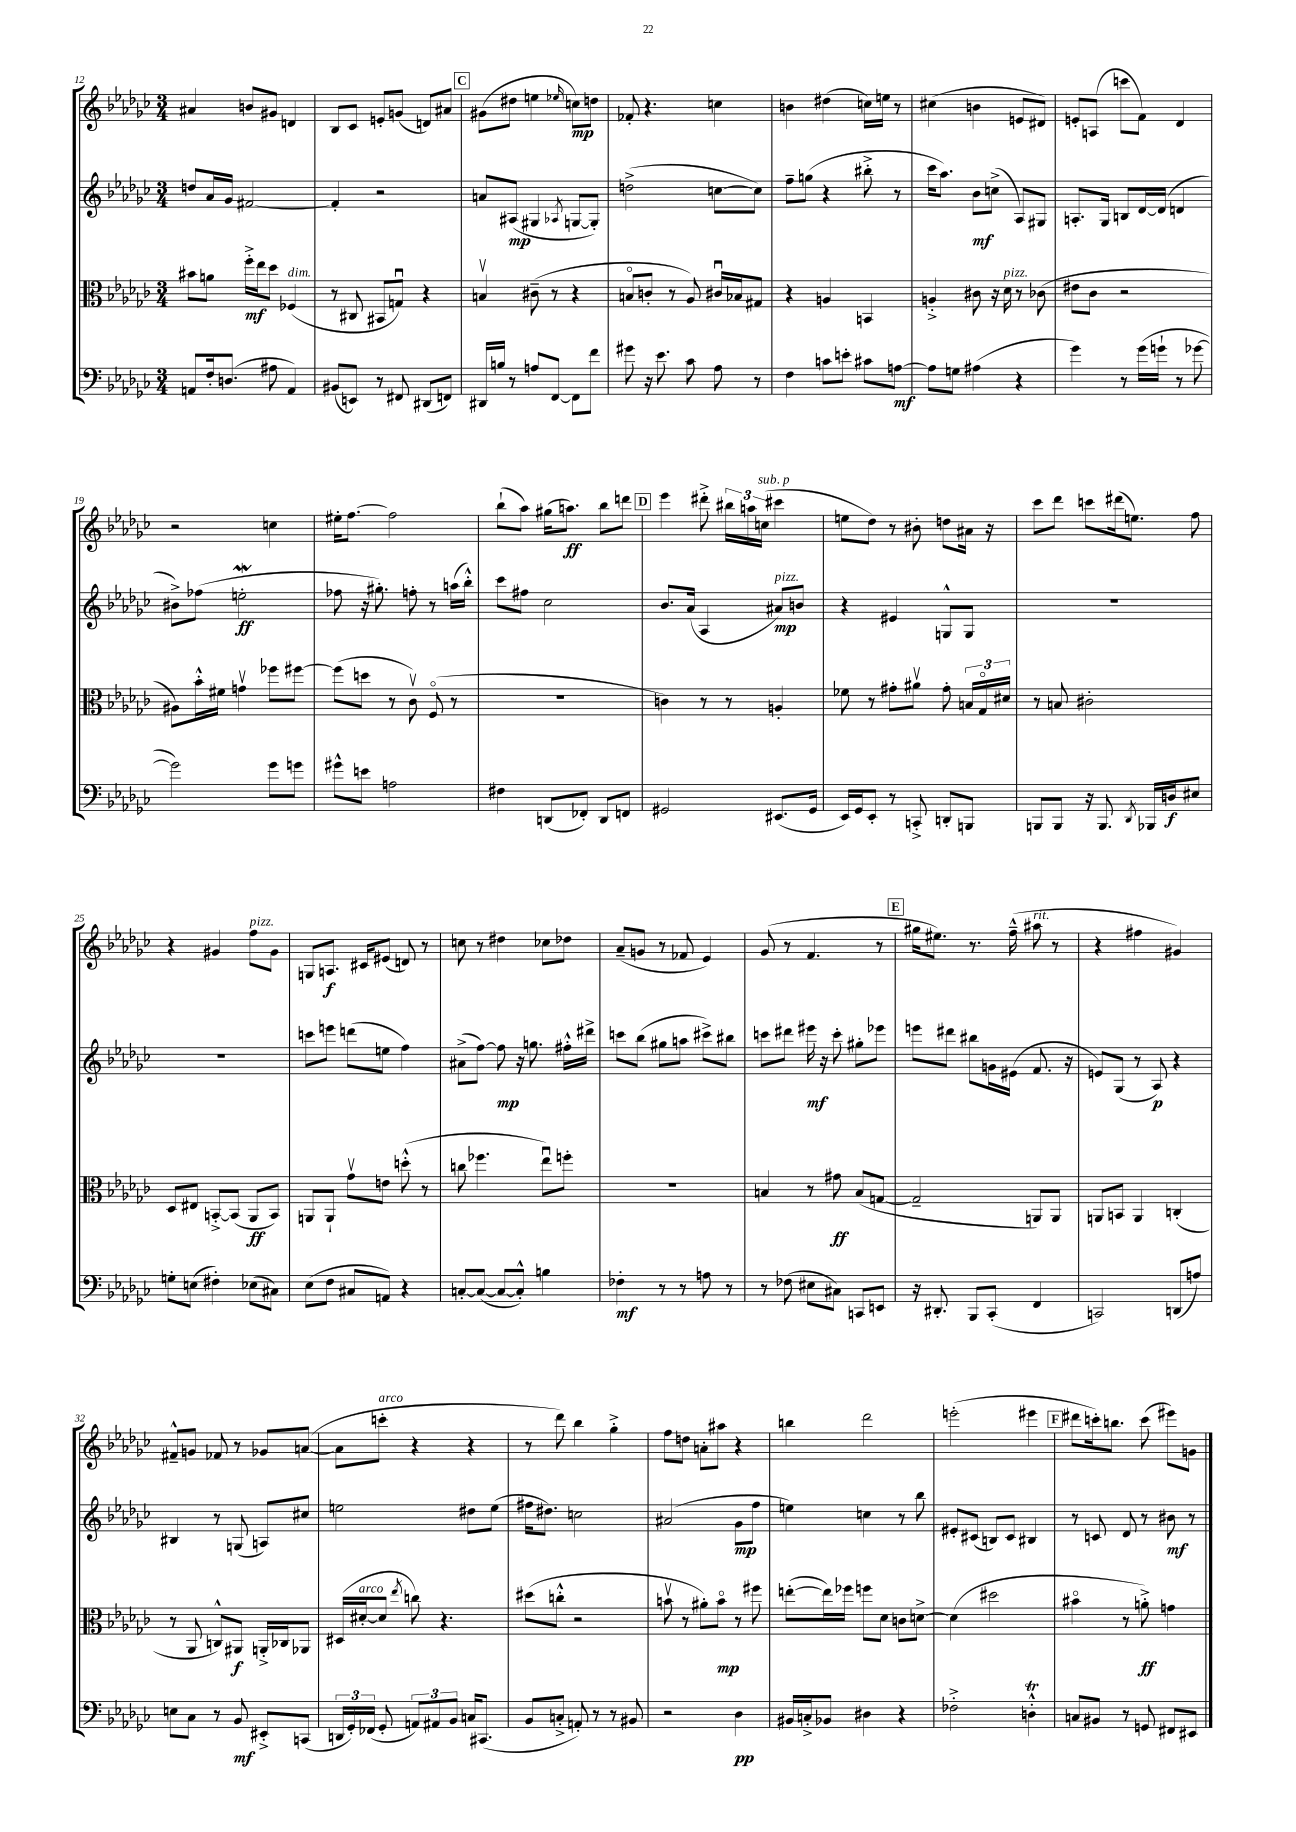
<<
\new StaffGroup <<
\new Staff = "s0" {
    \clef treble \key ges \major \numericTimeSignature \time 3/4
    \autoBeamOff ais'4 b'8[ gis'8] d'4 |
    bes8[ ces'8] e'8[-. g'8]( d'8[) ais'8] |
    \mark \markup { \box "C" } gis'8[( dis''8] e''4 \grace { ees''16 } c''8[\mp) d''8] |
    fes'8-. r4. c''4 |
    b'4 dis''4( c''16[) e''16] r8 |
    cis''4( b'4 e'8[ dis'8]) |
    e'8[-. a8]( c'''8[ f'8]) des'4 |
    r2 c''4 |
    eis''16[-. f''8.]~ f''2 |
    bes''8[-!( aes''8]) gis''16[( a''8.]\ff) bes''8[ d'''8] |
    \mark \markup { \box "D" } ees'''4 dis'''8-.-> \tuplet 3/2 { bis''16[ a''16 c''16]^\markup { \italic "sub. p" }( } cis'''4 |
    e''8[ des''8]) r8 bis'8-. d''8[ ais'16] r16 |
    ces'''8[ des'''8] c'''8[ dis'''16( e''8.]) f''8 |
    r4 gis'4 f''8[^\markup { \italic "pizz." } gis'8] |
    g8[ a8.]\f cis'16[ eis'8]( d'8) r8 |
    c''8 r8 dis''4 ces''8[ des''8] |
    aes'8[--( g'8] r8 fes'8 ees'4) |
    ges'8( r8 f'4. r8 |
    \mark \markup { \box "E" } gis''16[ eis''8.]) r8. f''16---^( ais''8^\markup { \italic "rit." } r8 |
    r4 fis''4 gis'4) |
    fis'8[---^ g'8] fes'8 r8 ges'8[ a'8]~( |
    a'8[ c'''8]-.^\markup { \italic "arco" } r4 r4 |
    r8 des'''8) bes''4 ges''4-.-> |
    f''8[ d''8] a'8[-. ais''8] r4 |
    b''4 des'''2 |
    e'''2-.( eis'''4 |
    \mark \markup { \box "F" } dis'''8[ c'''16-.) b''8.] c'''8( eis'''8[) g'8] \bar "|." |
}
\new Staff = "s1" {
    \clef treble \key ges \major \numericTimeSignature \time 3/4
    \autoBeamOff d''8[ aes'16 ges'16] fis'2~ |
    fis'4-. r2 |
    \mark \markup { \box "C" } a'8[ ais8]\mp( gis4 \acciaccatura { aes8 } g8[~ g8]-.) |
    d''2->( c''8[~ c''8]) |
    f''8[-- g''8]( r4 bis''8-.-> r8 |
    ces'''16[ aes''8.]) bes'8[\mf c''8]->( aes8[) gis8] |
    a8.[-. ges16] b8[ des'16~ des'16]( d'4 |
    bis'8[->) fes''8]( e''2-.\mordent\ff |
    fes''8 r16 gis''8.-.) f''8-. r8 a''16[( bes''16]-.-^) |
    ces'''8[ fis''8] ces''2 |
    \mark \markup { \box "D" } bes'8.[ aes'16]( aes4 ais'8[\mp^\markup { \italic "pizz." }) b'8] |
    r4 eis'4 g8[-^ g8] |
    R2. |
    R2. |
    c'''8[ e'''8] d'''8[( e''8] f''4) |
    ais'8[->( f''8]~) f''8\mp r16 g''8. fis''16[-.-^ dis'''16]-> |
    c'''8[ bes''8]( gis''8[ a''8] cis'''8[->) bis''8] |
    c'''8[ dis'''8] eis'''16\mf r16 c'''8-. gis''8[-. ees'''8] |
    \mark \markup { \box "E" } e'''8[ dis'''8] bis''8[ g'16 eis'16]( f'8. r16 |
    e'8[) ges8]( r8 aes8\p) r4 |
    bis4 r8 g8( a8[) cis''8] |
    e''2 dis''8[ e''8]( |
    fis''16[ dis''8.]) c''2 |
    ais'2( ges'8[\mp f''8] |
    e''4) c''4 r8 bes''8 |
    eis'8[-. cis'8]( b8[) cis'8] bis4 |
    \mark \markup { \box "F" } r8 c'8 des'8 r8 bis'8\mf r8 \bar "|." |
}
\new Staff = "s2" {
    \clef alto \key ges \major \numericTimeSignature \time 3/4
    \autoBeamOff bis'8[ a'8] f''16[-.->\mf ees''16 des''8] fes4^\markup { \italic "dim." }( |
    r8 cis8 bis,8[ g8]\downbow) r4 |
    \mark \markup { \box "C" } b4\upbow cis'8--( r8 r4 |
    b8[\flageolet c'8]-. r8 aes8) cis'16[\downbow bes16 gis8] |
    r4 a4 b,4 |
    a4-.-> cis'8 r16 des'16^\markup { \italic "pizz." } r8 ces'8( |
    eis'8[ ces'8] r2 |
    ais8[) bes'16-.-^ fis'16] g'4\upbow fes''8[ fis''8]~ |
    fis''8[( d''8] r8 ces'8\upbow) f8\flageolet( r8 |
    R2. |
    \mark \markup { \box "D" } c'4) r8 r8 a4-. |
    fes'8 r8 gis'8[-. ais'8]\upbow gis'8-. \tuplet 3/2 { b16[ ges16\flageolet dis'16] } |
    r8 b8 cis'2-. |
    des8[ eis8] b,8[~-.-> b,8]( aes,8[\ff b,8]) |
    a,8[ a,8]-! ges'8[\upbow e'8] d''8-.-^( r8 |
    c''8 fes''4. ees''8[\downbow) f''8]-. |
    R2. |
    b4 r8 gis'8\ff b8[( g8]~ |
    \mark \markup { \box "E" } g2-- a,8[) a,8] |
    a,8[ b,8] a,4 c4-.( |
    r8 aes,8 c8[-^) ais,8]\f a,16[-.-> ces16 aes,8] |
    dis16[( dis'16~-.^\markup { \italic "arco" } dis'8] \acciaccatura { ees''8 } c''8) r4. |
    dis''8[( c''8]-.-^ r2 |
    b'8\upbow r8 ais'8[-.) b'8]\flageolet\mp r8 fis''8 |
    e''8[~-.( e''16) fes''16] f''8[ des'8] c'8[ d'8]~-> |
    d'4( dis''2 |
    \mark \markup { \box "F" } bis'4\flageolet r8 a'8-.->\ff) g'4 \bar "|." |
}
\new Staff = "s3" {
    \clef bass \key ges \major \numericTimeSignature \time 3/4
    \autoBeamOff a,8[ f16-. d8.]( ais8 a,4) |
    bis,8[( e,8]) r8 fis,8 dis,8[( f,8]) |
    \mark \markup { \box "C" } dis,16[ b16] r8 a8[ f,8]~ f,8[ f'8] |
    gis'8 r16 ees'8. ces'8 aes8 r8 |
    f4 c'8[ e'8]-. cis'8[ a8]~\mf |
    a8[ g8] ais4( r4 |
    ges'4) r8 ges'16[( g'16]-! r8 ges'8~ |
    ges'2) ges'8[ g'8] |
    gis'8[-^ e'8] a2 |
    fis4 d,8[( fes,8]-.) d,8[ f,8] |
    \mark \markup { \box "D" } gis,2 eis,8.[( gis,16] |
    ees,16[) ges,16 ees,8]-. r8 c,8-.-> d,8[-. b,,8] |
    b,,8[ b,,8] r16 b,,8. \acciaccatura { des,8 } bes,,16[ d16\f eis8] |
    g8[-. e8]( fis4-.) ees8[( cis8]) |
    ees8[( f8] cis8[ a,8]) r4 |
    c8[~-. c8]~( c8[~ c8]-.-^) b4 |
    fes4-.\mf r8 r8 a8 r8 |
    r8 fes8( eis8[ cis8]) c,8[ e,8] |
    \mark \markup { \box "E" } r16 dis,8.-. bes,,8[ ces,8]-.( f,4 |
    c,2) d,8[( a8]) |
    e8[ ces8] r8 bes,8\mf eis,8[-.-> c,8]( |
    \tuplet 3/2 { d,16[ ges,16-.) fes,16]( } ges,8-. \tuplet 3/2 { a,8[) ais,8 bes,8] } c16[ cis,8.]( |
    bes,8[ c8]-.-> a,8-.) r8 r8 bis,8 |
    r2 des4\pp |
    bis,16[ c16-.-> bes,8] dis4 r4 |
    fes2-.-> d4-.-^\trill |
    \mark \markup { \box "F" } c8[ bis,8] r8 g,8 fis,8[ eis,8] \bar "|." |
}
>>
>>
\layout { \context { \Score currentBarNumber = #12 } }
